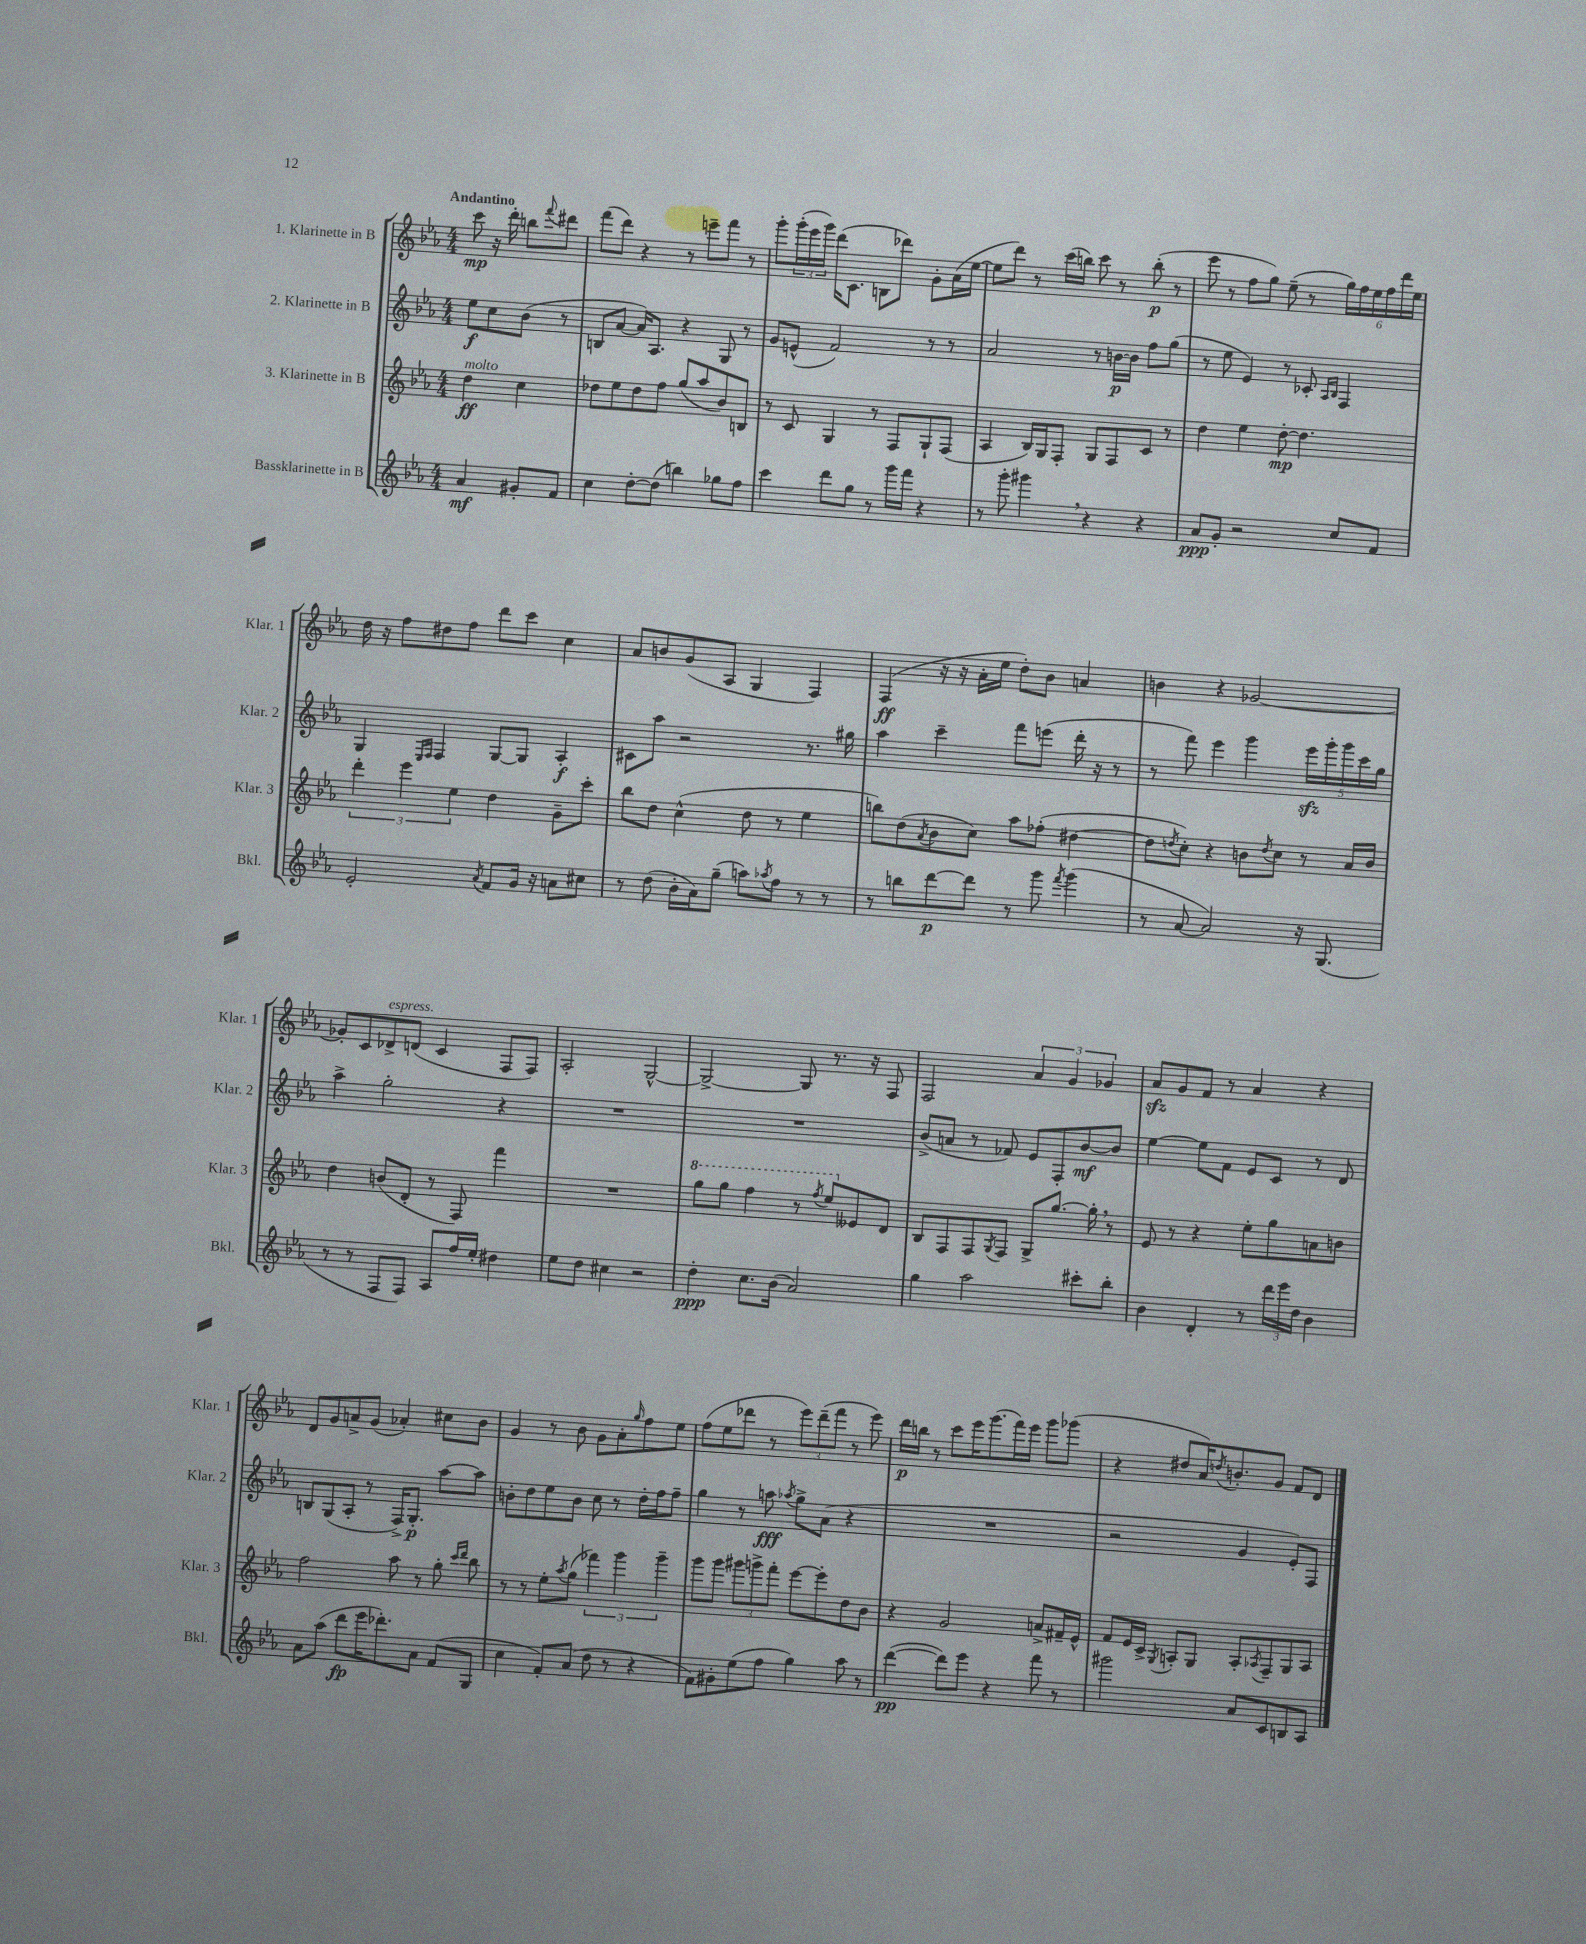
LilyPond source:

<<
\new StaffGroup <<
\new Staff = "s0" \with { instrumentName = "1. Klarinette in B" shortInstrumentName = "Klar. 1" } {
    \clef treble \key ees \major \numericTimeSignature \time 4/4 \partial 2 \tempo "Andantino"
    c'''8\mp r16 d'''16-. b''8 \appoggiatura { f'''8 } dis'''8 |
    f'''8( d'''8) r4 r8 e'''8-- f'''8 r8 |
    g'''8-. \tuplet 3/2 { g'''16-.( ees'''16 g'''16) } d'''16( c'8. b8 des'''8) g'8-. aes'16( ees''16~ |
    ees''8 d'''8) r8 c'''16( b''16) c'''8 r8 b''8-.\p( r8 |
    ees'''8 r8 f''8 g''8) ees''8--( r8 \tuplet 6/4 { g''16) f''16 ees''16 f''16 d'''16 ees''16 } |
    d''16 r16 f''8 dis''8 f''8 d'''8 c'''8 c''4 |
    aes'8 b'8 g'8( aes8 g4 f4) |
    f4\ff( r16 r16 aes'16-. ees''16 d''8-.) bes'8 a'4 |
    b'4 r4 ges'2~ |
    ges'8-. c'8 des'8->^\markup { \italic "espress." } d'8( c'4 f8 f8) |
    aes2-. g2~-^ |
    g2~-> g8 r8. r16 f8 |
    f2 \tuplet 3/2 { aes'4 g'4 ges'4 } |
    aes'8\sfz g'8 f'8 r8 aes'4 r4 |
    d'8 g'8 a'8-> g'8( aes'4-.) cis''8 bes'8 |
    g'4 r8 bes'8 g'8 aes'8-. \grace { g''16 } f''8 ees''8 |
    f''8( ees''8 des'''8 r8 \tuplet 3/2 { ees'''8) des'''8--( f'''8 } r8 ees'''8) |
    d'''16\p b''16 r8 c'''8 ees'''16 g'''8.( f'''16) ees'''16 g'''8 ges'''8( |
    r4 dis''8 aes'16) \acciaccatura { d''8 } b'8.-. g'8 f'8 d'8 \bar "|." |
}
\new Staff = "s1" \with { instrumentName = "2. Klarinette in B" shortInstrumentName = "Klar. 2" } {
    \clef treble \key ees \major \numericTimeSignature \time 4/4 \partial 2
    ees''8\f c''8 bes'8( r8 |
    b8 aes'8~ aes'16) aes8. r4 g8 r8 |
    g'8 e'8-^( f'2) r8 r8 |
    aes'2 r8 b'16~\p b'16 f''8 g''8( |
    r8 ees''8 ees'4) r8 ces'8-. \grace { aes16 bes16 } f4 |
    g4 \grace { ees16 f16 } f4 g8~ g8 aes4-.\f |
    cis'8 aes''8 r2 r8. gis''16 |
    aes''4 c'''4-- f'''8 e'''8( d'''16-. r16 r8 |
    r8 f'''8) ees'''4 g'''4 \tuplet 5/4 { ees'''16\sfz g'''16-. g'''16 c'''16 g''16 } |
    aes''4-> g''2-. r4 |
    R1 |
    R1 |
    bes'8->( a'8 r8 fes'8) ees'8 f8-. bes'8~\mf bes'8 |
    ees''4~ ees''8 f'8 ees'8 c'8 r8 d'8 |
    b8 g8( aes8-. r8 f16->) g8.-.\p aes''8~ aes''8 |
    b'8-. d''8 ees''8 b'8 c''8 r8 d''16-. f''16 f''8-- |
    g''4 r8 a''8\fff \acciaccatura { aes''8 } g''8-> aes'8( r4 |
    R1 |
    r2 g'4 ees'8-.) f8 \bar "|." |
}
\new Staff = "s2" \with { instrumentName = "3. Klarinette in B" shortInstrumentName = "Klar. 3" } {
    \clef treble \key ees \major \numericTimeSignature \time 4/4 \partial 2
    d''4\ff^\markup { \italic "molto" } c''4 |
    des''8 ees''8 des''8 f''8 g''8( aes''8 bes'8) b8 |
    r8 c'8 g4 r8 f8 g8-! f8( |
    aes4 bes16) g16 f8-. g8 f8 c'8 r8 |
    d''4 ees''4 d''8~-.\mp d''4. |
    \tuplet 3/2 { d'''4-. ees'''4 ees''4 } d''4 g'8-- c'''8-. |
    bes''8 d''8 c''4-^( d''8 r8 ees''4 |
    b''8) d''8( \acciaccatura { aes'8 } bes'8 c''8) aes''8 fes''8-.( dis''4~ |
    dis''8 \acciaccatura { d''8 } c''8-.) r4 b'8 \acciaccatura { d''8 } c''8 r8 aes'16 b'16 |
    d''4 b'8( d'8-. r8 f8) f'''4 |
    R1 |
    \ottava #1 g'''8 g'''8 f'''4 r8 \acciaccatura { f'''8 } ees'''8 \ottava #0 eeses'8 d'8 |
    bes8 f8 f8 \acciaccatura { g8 } f8 g8-> g''8.~ g''16-. \breathe r8 |
    ees'8 r8 r4 ees''8-. g''8 a'8 b'8 |
    f''2 aes''8 r8 g''8-. \grace { c'''16 d'''16 } bes''8 |
    r8 r8 ees''8-. \acciaccatura { aes''8 } g''8( \tuplet 3/2 { fes'''4) g'''4 g'''4-- } |
    g'''8 g'''8 \tuplet 3/2 { gis'''8 g'''8-> f'''8-. } ees'''8~ ees'''8-. d''8 bes'8 |
    r4 g'2 a'8-> fis'16-- ees'16-^ |
    f'8 ees'16 c'16-> \acciaccatura { g8 } a8-. g8 a8-. \acciaccatura { aes8 } f8-- g8 aes8 \bar "|." |
}
\new Staff = "s3" \with { instrumentName = "Bassklarinette in B" shortInstrumentName = "Bkl." } {
    \clef treble \key ees \major \numericTimeSignature \time 4/4 \partial 2
    aes'4\mf gis'8-. f'8 |
    c''4 d''8~-. d''8( b''4) ges''8 f''8 |
    c'''4 d'''8 g''8 r8 g'''16 f'''16 r4 |
    r8 g'''8-. gis'''4 \breathe r4 r4 |
    aes'8\ppp g'8-. r2 c''8 f'8 |
    ees'2-. \acciaccatura { aes'8 } f'8 g'16 r16 a'8 cis''8 |
    r8 d''8( bes'16-. aes'16) g''8--( a''8) \acciaccatura { aes''8 } f''8 r8 r8 |
    r8 b''8 d'''8~\p d'''8 r8 g'''8 \acciaccatura { f'''8 } g'''4( |
    r8 aes'8~ aes'2) r16 g8.( |
    r8 r8 f8 f8) aes8 f''16 ees''16-. dis''4 |
    ees''8 d''8 cis''4 r2 |
    d''4-.\ppp c''8. bes'16( aes'2) |
    g''4 aes''2 cis'''8-. bes''8-. |
    bes'4 d'4-. r8 \tuplet 3/2 { d'''16 ees'''16 d''16 } bes'4 |
    aes'8 aes''8( d'''8\fp ees'''16 des'''8.-.) aes'8 f'8( g8 |
    c''4 f'8-.) aes'8( d''8 r8 r4 |
    f'8) gis'8-. ees''8( f''8 g''4) aes''8 r8 |
    d'''4~\pp( d'''8) ees'''8 r4 f'''8 r8 |
    gis'''2 aes'8 c'8 b8 aes8 \bar "|." |
}
>>
>>
\layout { \context { \Score \remove "Bar_number_engraver" } }
